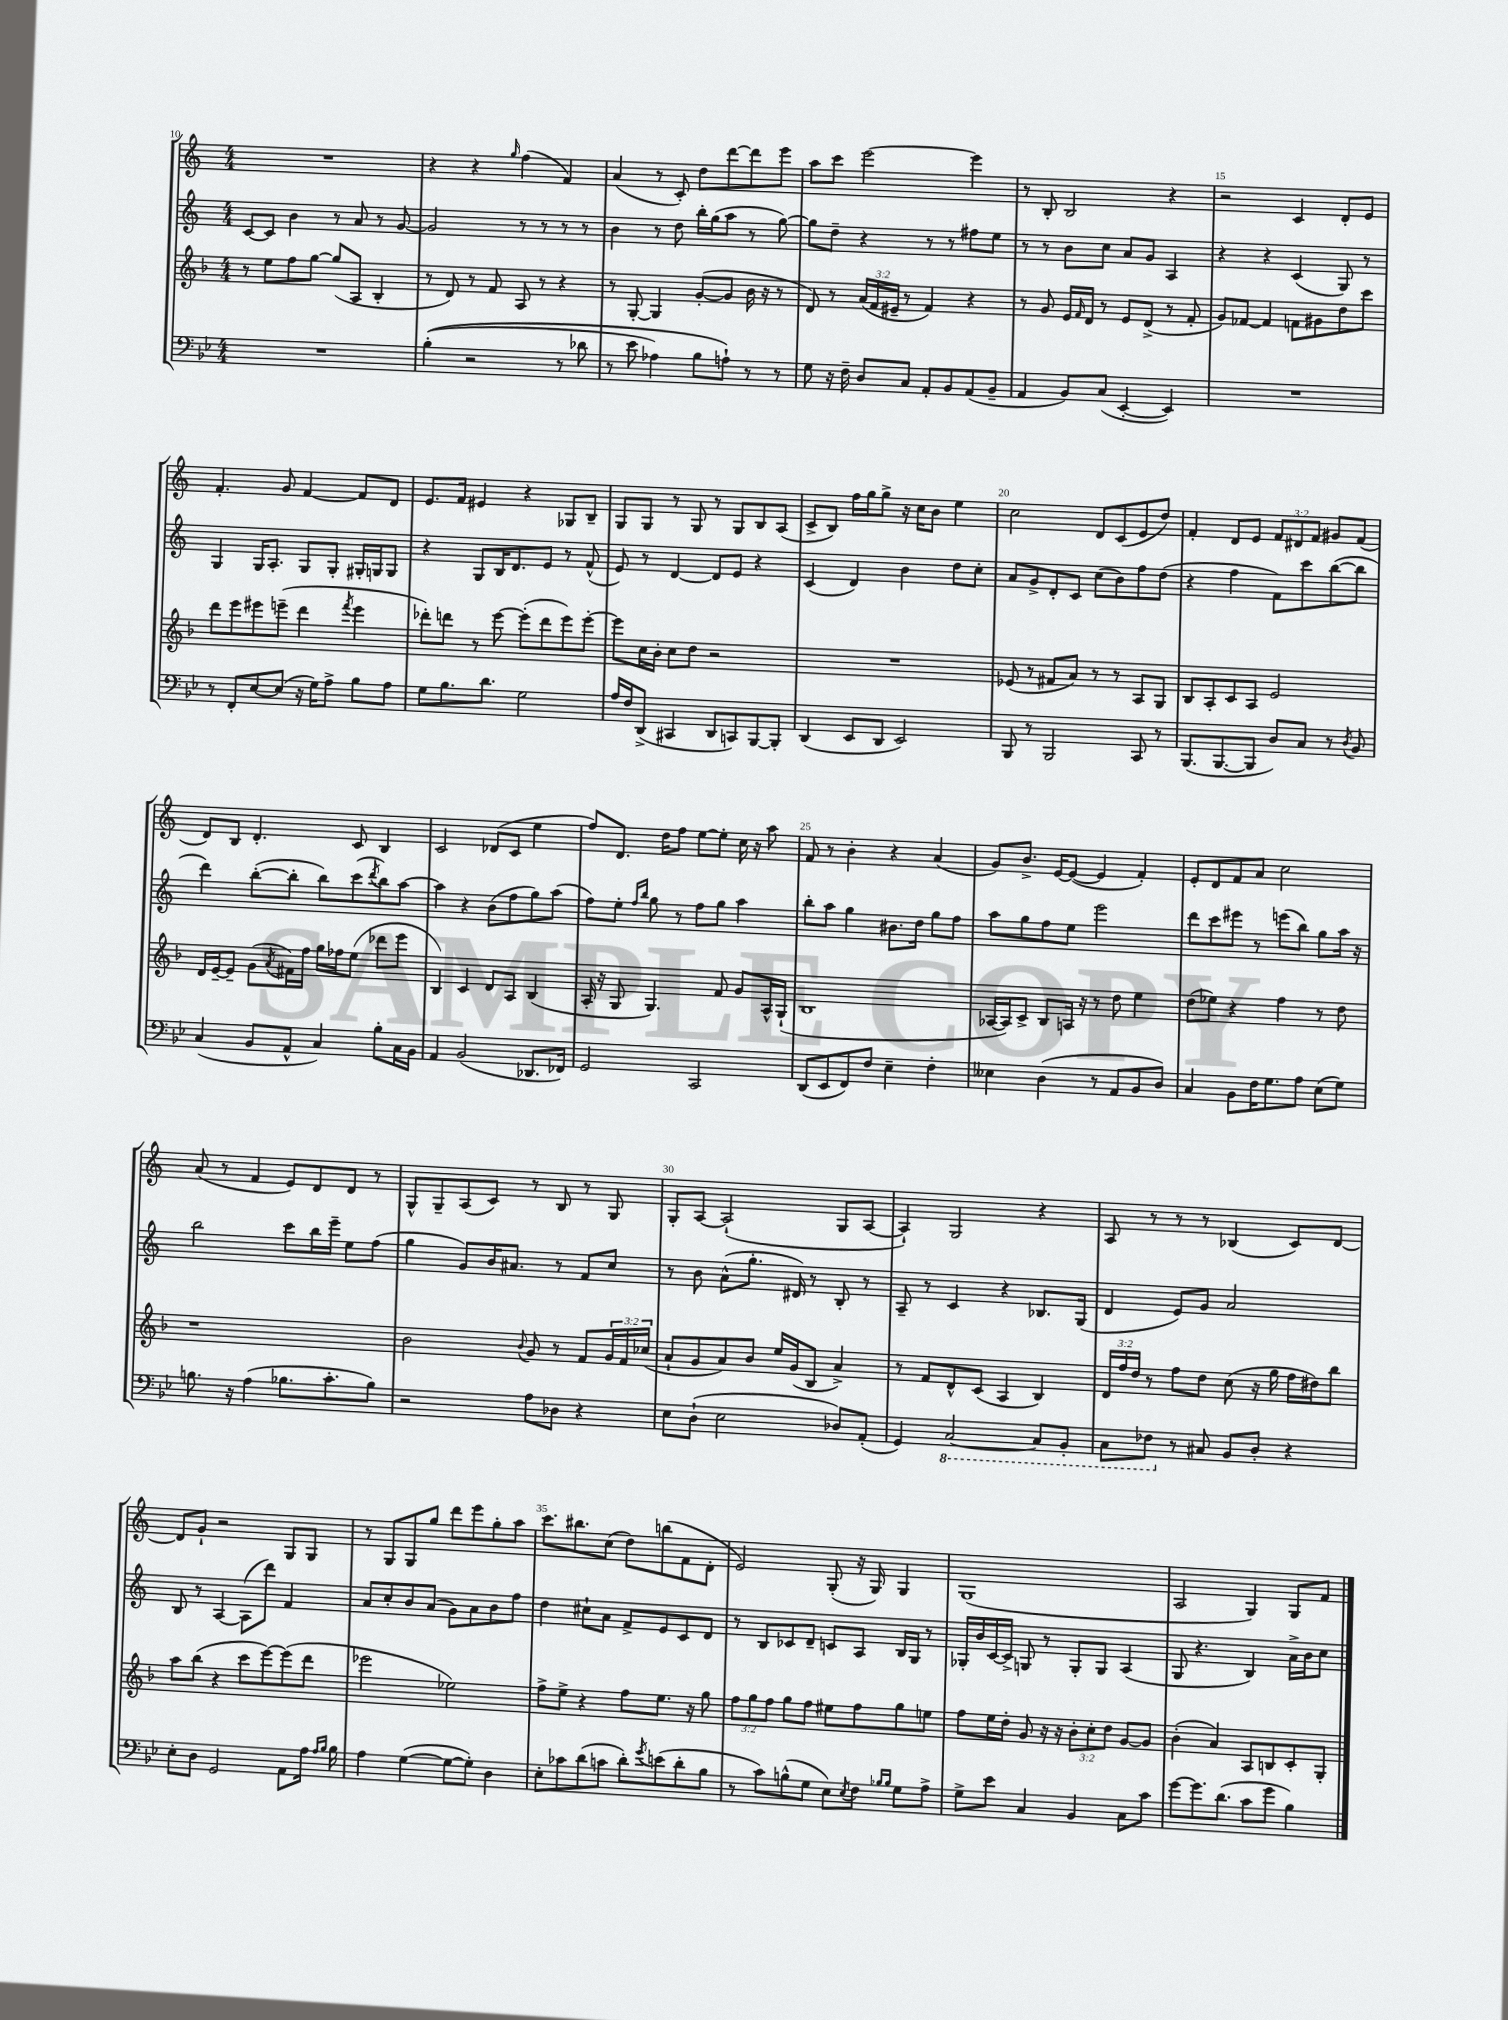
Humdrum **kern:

**kern	**kern	**kern	**kern
*part4	*part3	*part2	*part1
*staff4	*staff3	*staff2	*staff1
*clefF4	*clefG2	*clefG2	*clefG2
*k[b-e-]	*k[b-]	*k[]	*k[]
*M4/4	*M4/4	*M4/4	*M4/4
=10	=10	=10	=10
1r	8r	[8c/L	1r
.	8ee\L	8c/J]	.
.	8ff\	4b\	.
.	[8gg\J	.	.
.	(8gg/L]	8r	.
.	8A/J	8a/	.
.	4B-'/	8r	.
.	.	[8g/	.
=11	=11	=11	=11
((4B-'\	8r	2g/]	4r
.	8d/)	.	.
2r	8r	.	4r
.	8f/	.	.
.	.	.	16qqgg/
.	8A/	8r	(4ff\
.	8r	8r	.
8r	4r	8r	4f/)
8d-X\	.	8r	.
=12	=12	=12	=12
8r	8r	4b\	(4a/
8e-\	[8G'/	.	.
4A-X\)	4G/]	8r	8r
.	.	8dd\	8c'/)
8B-\L	([8g'/L	16bb'\LL	8dd\L
.	.	(16gg\J	.
8An`\J)	8g/J]	8aa\J	[8ddd\
8r	16b-\	8r	8ddd\]
.	16r	.	.
8r	8r	[8gg\)	8eee\J
=13	=13	=13	=13
8G\	8d/)	8gg\L]	8aa\L
16r	8r	8dd~\J	8ccc\J
16F~\	.	.	.
8D/L	(24a/LL	4r	[2eee\
.	24f/	.	.
.	24e#X~/JJ	.	.
8C/J	8r	.	.
8AA'/L	4f/)	8r	.
8BB-/	.	8r	.
(8AA/	4r	8ff#X\L	4eee\]
8BB-~/J	.	8ee\J	.
=14	=14	=14	=14
4AA/	8r	8r	8r
.	8g/	8r	8B'/
8BB-/L)	16e/LL	8b\L	2B/
.	16qqf/	.	.
.	16d/JJ	.	.
(8C/J	8r	8cc\J	.
[4EE-'/	8e/L	8a/L	.
.	(8d^/J	8g/J	.
4EE-/])	8r	4A/	4r
.	8f'/	.	.
=15	=15	=15	=15
1r	8g/L)	4r	2r
.	[8f-X/J	.	.
.	4f-/]	4r	.
.	8fn\L	(4c/	4c/
.	8g#X\	.	.
.	8dd\	8G/)	8d'/L
.	8ccc\J	8r	8e/J
!!LO:LB:g=z
=16	=16	=16	=16
8r	8ddd\L	4G/	4.f'/
8FF'/L	8eee\	.	.
[8E-/	8eee#X\	16G/KL	.
.	.	8.A'/J	.
(8E-/J]	(8eeen~\J	.	8g/
16r	4ddd\	8G/L	[4f/
16G\KL)	.	.	.
8A^\J	.	8G'/J	.
.	8qfff/	.	.
8B-\L	4eee\	16G#X'/LL	8f/L]
.	.	16Gn/J	.
8A\J	.	8G/J	8d/J
=17	=17	=17	=17
8G\L	8ddd-X'\L)	4r	8.e/L
8.B-\	8dddn\J	.	.
.	.	.	16f/Jk
.	8r	8G/L	4e#X/
8.d\J	.	.	.
.	[8eee\	16B/K	.
.	.	8.d/	.
2G\	(8eee'\L]	.	4r
.	8ddd\	8e/J	.
.	8eee\)	8r	8G-X/L
.	[8eee'\J	(8f^^/	8B~/J
=18	=18	=18	=18
16A/LL	8eee\L]	8e/)	8G/L
16F/J	.	.	.
(8DD^/J	16cc\L	8r	8G/J
.	16b-'\JJ	.	.
4CC#X/	8cc\L	[4d/	8r
.	8dd\J	.	8G/
8DD/L	2r	8d/L]	8r
8CCn/)	.	8e/J	8G/L
[8BBB-/	.	4r	8B/
8BBB-'/J]	.	.	(8A/J
=19	=19	=19	=19
(4DD/	1r	(4c/	8c^/L
.	.	.	8B/J)
8EE-/L	.	4d/)	16ff\LL
.	.	.	16gg\J
8DD/J	.	.	8gg^\J
2EE-/)	.	4b\	16r
.	.	.	16cc\KL
.	.	.	8b\J
.	.	8dd\L	4ee\
.	.	8cc'\J	.
=20	=20	=20	=20
8BBB-/	(8e-X/	8a/L	2cc\
8r	8r	8g^/	.
2BBB-/	8f#X/L	8d'/	.
.	8a/J)	8c/J	.
.	8r	(8cc\L	8d/L
.	8r	8b\)	(8c/
8CC/	8A/L	8ff\	8e/
8r	8G/J	(8dd\J	8dd/J)
=21	=21	=21	=21
(8.BBB-/L	8B-/L	4r	4f'/
.	8A'/	.	.
[8.BBB-/	.	.	.
.	8c/	4ff\	8d/L
8BBB-/J]	8A/J	.	8e/J
8D/L)	2e/	8f\L)	12f/L
.	.	.	12d#X/
8C/J	.	8ccc\	.
.	.	.	12f/J
8r	.	([8bb\	8g#X/L
8qD/	.	.	.
8BB-/	.	8bb\J]	(8f/J
!!LO:LB:g=z
=22	=22	=22	=22
(4C/	16d/LL	4ddd\)	8d/L)
.	[16e~/J	.	.
.	8e~/J]	.	8B/J
8BB-/L	(8g\L	([8bb'\L	4.d'/
.	8qa/	.	.
8AA^^/J	16f#X\L)	8bb'\J]	.
.	16ff\JJ	.	.
4C/)	16gg\LL	8bb\L)	.
.	16ff-X\J	.	.
.	(8ee\J	(8ccc\	8c/
.	.	8qddd/	.
8B-'\L	8ddd-X\L	8bb\)	4B/
16C\L	8eee\J	[8aa\J	.
16BB-\JJ	.	.	.
=23	=23	=23	=23
4AA/	4B-/)	4aa\]	2c/
(2BB-/	4c/	4r	.
.	8d/L	(8b\L	(8d-X/L
.	8A/J	8ff\	8c/J
8.DD-X/L	(4B-/	8gg\)	4ee\
.	.	(8aa\J	.
16FF-X/Jk)	.	.	.
=24	=24	=24	=24
2GG/	16A'/	8ff\L)	8ff/L)
.	16r	.	.
.	8G/	8ee'\J	8.d/J
.	.	16qqff/LL	.
.	.	16qqbb/JJ	.
.	4.G/)	8gg\	.
.	.	.	16dd\KL
.	.	8r	8ff\J
2CC/	.	8ff\L	[8ee\L
.	8f/	8gg\J	8ee'\J]
.	8g/L	4aa\	16cc\
.	.	.	16r
.	16A^^/L	.	8aa\
.	(16G`/JJ	.	.
=25	=25	=25	=25
(8DD/L	1B-	8bb'\L	8f/
8EE-/	.	8aa\J	8r
8FF/)	.	4gg\	4b'\
8F/J	.	.	.
4E-~\	.	8.b#X\L	4r
.	.	16dd\Jk	.
4F'\	.	8gg\L	(4a/
.	.	8ff\J	.
=26	=26	=26	=26
4E--X\	[16A-X/LL	8aa\L	8g/L)
.	16A-/J])	.	.
.	8c^/J	8gg\	8.b^/J
(4D\	8B-/L	8ff\	.
.	.	.	[16e/KL
.	16An/Jk	8ee\J	(8e/J_
.	16r	.	.
8r	8r	2eee\	4e/]
8AA/L	8dd\	.	.
8BB-/	4ee\	.	4f'/)
8D/J)	.	.	.
=27	=27	=27	=27
4C/	(8dd\L	8ddd\L	8e'/L
.	8ee-X\J)	8ccc\	8d/
8BB-\L	4r	8eee#X\J	8f/
16F\K	.	8r	8a/J
8.G\	.	.	.
.	4ff\	(8eeen\L	2cc\
8A\J	.	8bb\J)	.
(8E-\L	8r	8gg\L	.
8G\J)	8dd\	16aa\Jk	.
.	.	16r	.
!!LO:LB:g=z
=28	=28	=28	=28
8.Bn\	1r	2bb\	(8a/
.	.	.	8r
16r	.	.	.
(4A\	.	.	4f/
8.B-X\L	.	8ccc\L	8e/L)
.	.	16bb\L	8d/
8.c'\	.	16eee~\JJ	.
.	.	8ee\L	8d/J
8B-\J)	.	(8ff\J	8r
=29	=29	=29	=29
2r	2b-\	4gg\	8G^^/L
.	.	.	8G~/
.	.	8g/L)	(8A/
.	.	16b/K	8c/J)
.	.	8.a#X/J	.
.	8qqb-/	.	.
8A\L	8g/	.	8r
8D-X\J	8r	8r	8B/
4r	8f/L	8f/L	8r
.	24g/L	8cc/J	8G/
.	24f/	.	.
.	(24cc-X/JJ	.	.
=30	=30	=30	=30
8E-\L	8a`/L	8r	8G'/L
(8D`\J	8g/	8b\	[8A/J
2E-\	8a/)	(8a^^\L	(2A`/]
.	8b-/J	8.gg'\J	.
.	16ee/LL	.	.
.	(16g/J	16d#X/)	.
.	8B-/J	8r	.
8D-X/L)	4a^/)	8B'/	8G/L
(8AA'/J	.	8r	[8A/J
=31	=31	=31	=31
4GG/)	8r	8A~/	4A`/])
.	8f/L	8r	.
*8ba	*	*	*
[2CC/	8d^^/	4c/	2G/
.	(8c/J	.	.
.	4A/	4r	.
8CC/L]	4B-/)	8.B-X/L	4r
8BBB-'/J	.	.	.
.	.	(16G/Jk	.
=32	=32	=32	=32
8CC\L	24d/LL	4d/	8A/
.	24ff/	.	.
.	24dd/JJ	.	.
8FF-X\J	8r	.	8r
*X8ba	*	*	*
8r	8ff\L	8e/L)	8r
8C#X/	8dd\J	8g/J	8r
8BB-/L	(8cc\	2a/	(4B-X/
8D'/J	16r	.	.
.	16gg\	.	.
4r	16ff\LL	.	8c/L)
.	16dd#X\J)	.	.
.	8bb-\J	.	[8d/J
!!LO:LB:g=z
=33	=33	=33	=33
8E-'\L	8aa\L	8B/	8d/L]
8D\J	(8bb-\J	8r	8g`/J
2GG/	4r	[4A/	2r
.	8ccc\L	(8A\L]	.
.	[8eee\)	8ddd\J)	.
8AA\L	(8eee\]	4f/	8G/L
16A\Jk	8ddd\J	.	8G/J
16qqA/LL	.	.	.
16qqB-/JJ	.	.	.
16B-\	.	.	.
=34	=34	=34	=34
4A\	2eee-X\	8a/L	8r
.	.	8cc'/	8G/L
([4G\	.	8b/	8G/
.	.	(8a/J	8gg/J
8G\L_	2ee-X\)	8g\L)	8ddd\L
8G'\J])	.	8a\	8eee\
4D\	.	8b\	8gg'\
.	.	8ff\J	8aa\J
=35	=35	=35	=35
8E-'\L	8ff^\L	4dd\	8.ccc\L
8c-X\	8ee^\J	.	.
.	.	.	8.bb#X\
(8d\	4r	8cc#X`\L	.
8cn\J	.	8a\J	(8cc\J
8d'\L)	8ff\L	8f^/L	8dd\L)
8qg/	.	.	.
(8en\	8.ee\J	8e/	(8bbn\
8d'\	.	8c/	8f\
.	16r	.	.
8B-\J	8gg\	8d/J	8d'\J
=36	=36	=36	=36
8r	12ff\L	8r	2e/)
.	12gg\	.	.
8c\L)	.	8B/L	.
.	12ff\J	.	.
(8Bn^^\	8gg\L	8c-X/	.
8G\J	8ff\J	8d~/J	.
8E-\L)	8ee#X\L	8cn/L	(8G'/
8qE-/	.	.	.
8F\J	8ff\	8A/J	16r
.	.	.	16G/)
16qqB-X/LL	.	.	.
16qqB-/JJ	.	.	.
8G\L	8gg\	16B/LL	4G/
.	.	16G/JJ	.
8A^\J	8een\J	8r	.
=37	=37	=37	=37
8G^\L	8ff\L	16G-X'/LL	(1G
.	.	16b/	.
8e-\J	16ee\L	[16c/	.
.	16dd'\JJ	16c^/JJ]	.
4C/	8g/	8Gn/	.
.	16r	8r	.
.	16r	.	.
4BB-/	12b-'\L	8G'/L	.
.	12cc'\	.	.
.	.	8G/J	.
.	12dd\J	.	.
8C\L	[8g/L	(4A/	.
8c\J	8g/J]	.	.
=38	=38	=38	=38
[8g\L	(4b-'\	8G/	2A/
8.g\]	.	4.r	.
.	4a/)	.	.
(8.d\J	.	.	.
8c\L	8A/L	4B/)	4G/)
8g\J	8Bn/	.	.
4B-\)	8c'/	16a^\LL	8G/L
.	.	16b\J	.
.	8G'/J	8cc\J	8f/J
==	==	==	==
*-	*-	*-	*-
